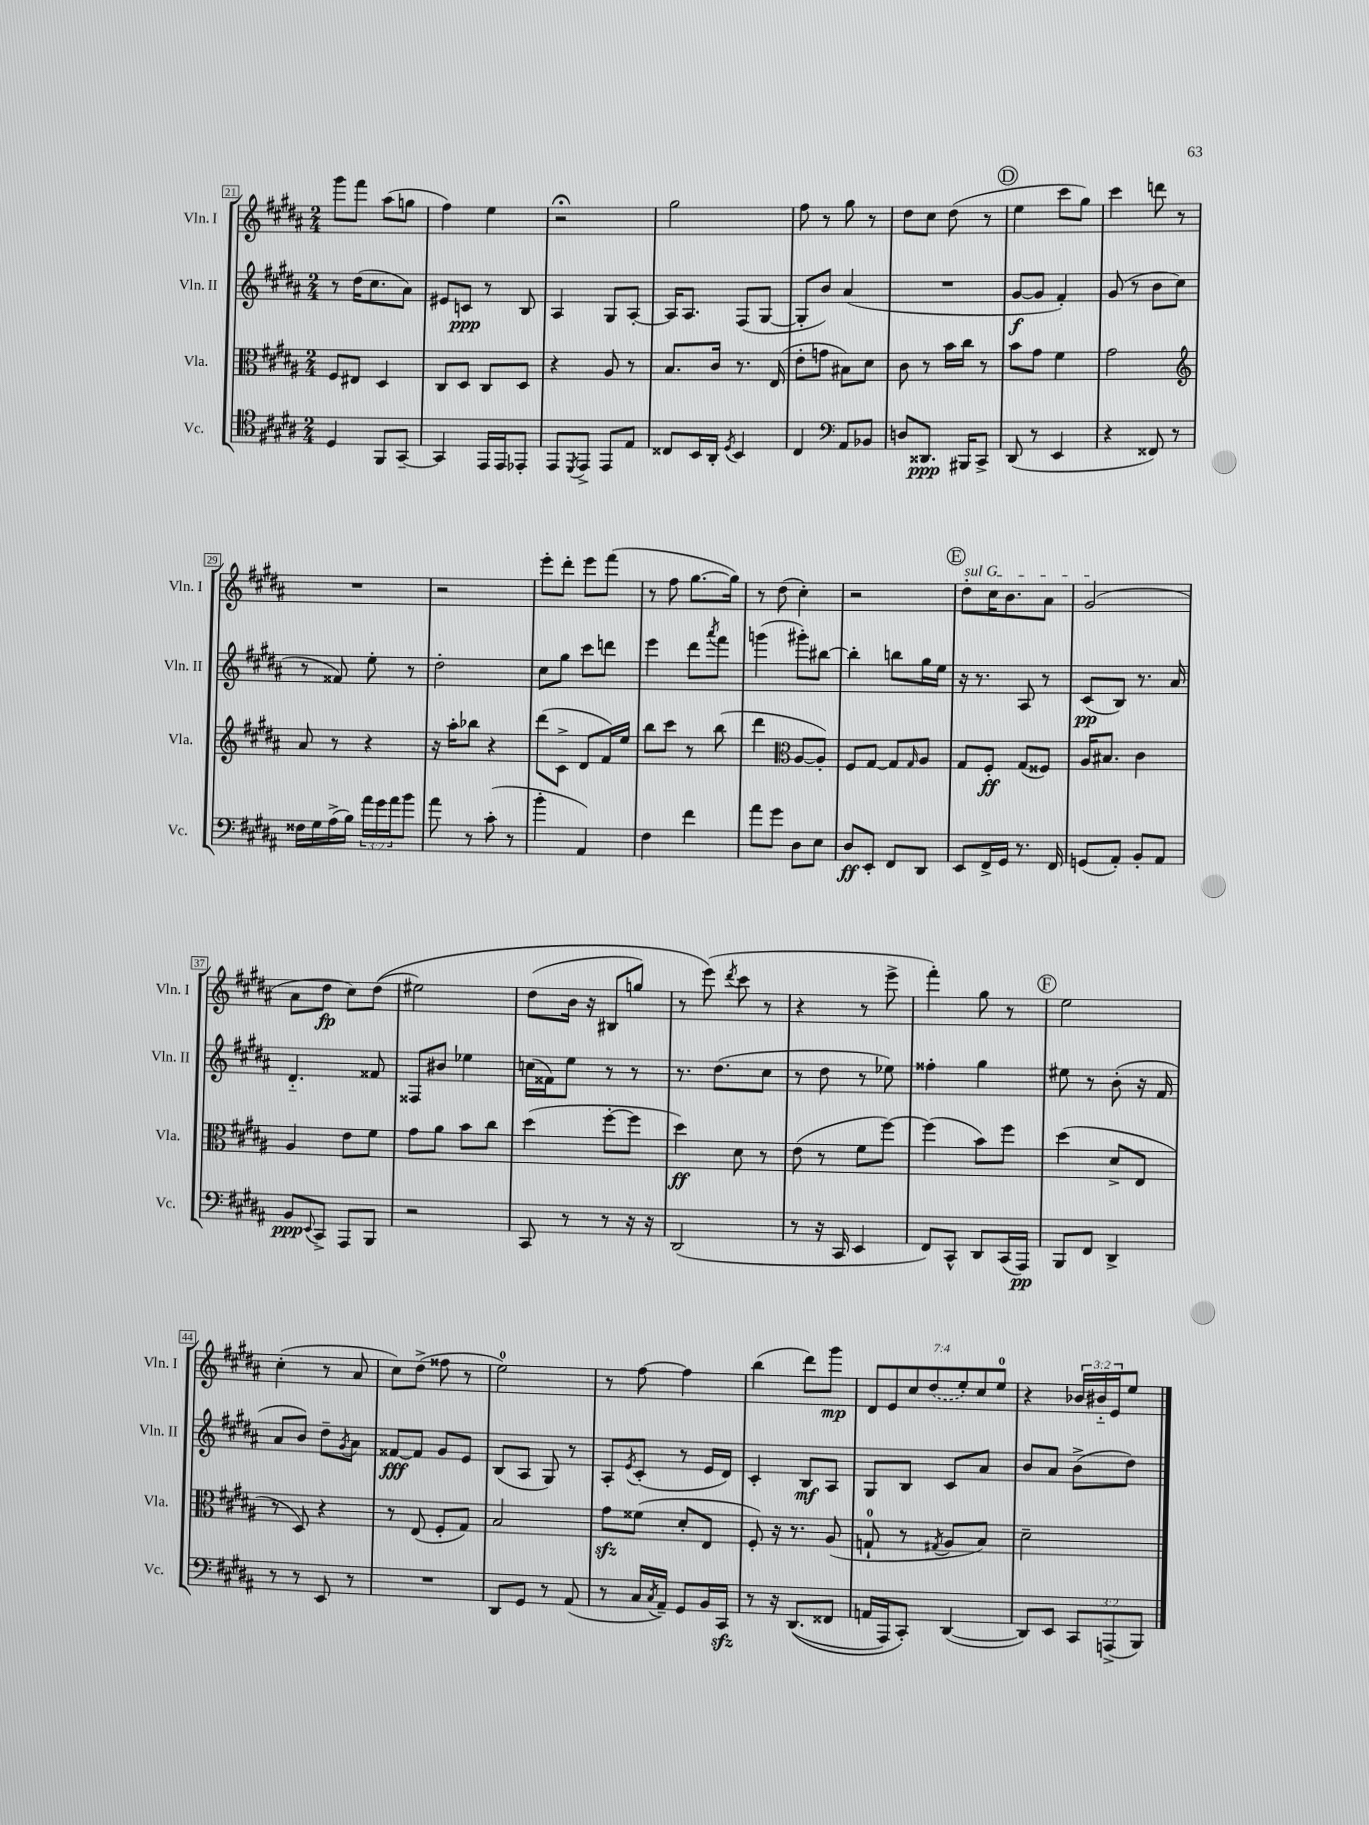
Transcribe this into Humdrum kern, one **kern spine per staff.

**kern	**kern	**kern	**kern
*staff4	*staff3	*staff2	*staff1
*clefC4	*clefC3	*clefG2	*clefG2
*k[f#c#g#d#a#]	*k[f#c#g#d#a#]	*k[f#c#g#d#a#]	*k[f#c#g#d#a#]
*M2/4	*M2/4	*M2/4	*M2/4
4D#	8F#	8r	8ggg#
.	8E#	(16dd#	8fff#
.	.	8.cc#	.
8FF#	4D#	.	(8aa#
[8GG#~	.	8a#)	8gg
=	=	=	=
4GG#]	8C#	8e#	4ff#)
.	8D#	8c	.
16EE	8C#	8r	4ee
16EE	.	.	.
8EE-'	8D#	8B	.
=	=	=	=
8EE	4r	4A#	2r;
8qDD#	.	.	.
8EE^	.	.	.
8EE	8A#	8G#	.
8E	8r	[8A#'	.
=	=	=	=
8C##	8.B	16A#]	2gg#
.	.	8.A#	.
16BB	.	.	.
16AA#'	16c#	.	.
8qD#	.	.	.
4BB	8.r	(8F#	.
.	.	[8G#	.
.	(16E	.	.
=	=	=	=
4C#	8e'	8G#']	8ff#
.	8g	8b)	8r
*clefF4	*	*	*
8AA#	8B#)	(4a#	8gg#
8BB-	8d#	.	8r
=	=	=	=
8D	8c#	2r	8dd#
8.DD##	8r	.	8cc#
.	16b	.	(8dd#
16BBB#	16cc#	.	.
8CC#^	8r	.	8r
=	=	=	=
(8DD#	8b	[8g#	4ee
8r	8g#	8g#]	.
4EE	4f#	4f#')	8ccc#
.	.	.	8gg#)
=	=	=	=
4r	2g#	(8g#	4ccc#
.	.	8r	.
8FF##)	.	8b	8ddd
8r	.	8cc#	8r
=	=	=	=
*	*clefG2	*	*
16F##	8a#	8r	2r
16G#	.	.	.
(16A#^	8r	8f##)	.
16B)	.	.	.
24a#	4r	8ee'	.
24g#	.	.	.
24a#	.	.	.
8b	.	8r	.
=	=	=	=
8a#	16r	2dd#'	2r
.	16aa#'	.	.
8r	8bb-	.	.
(8c#'	4r	.	.
8r	.	.	.
=	=	=	=
4b'	(8ddd#	8cc#	8eee'
.	8c#^	8gg#	8ddd#'
4AA#)	8d#	8ccc#	8eee
.	16f#)	8ddd	(8fff#
.	16ee	.	.
=	=	=	=
4F#	8bb	4eee	8r
.	8ccc#	.	8ff#
4f#	8r	8ddd#	[8.gg#
.	.	8qaaa#	.
.	(8bb	8fff#	.
.	.	.	16gg#])
=	=	=	=
8a#	4ddd#	(4ggg	8r
8g#	.	.	(8dd#
*	*clefC3	*	*
8D#	[8A#	8ggg#')	4cc#')
8E	8A#'])	[8bb#	.
=	=	=	=
8D#	8F#	4bb#']	2r
8EE'	[8G#	.	.
8FF#	8G#]	8bb	.
.	16qqG#	.	.
8DD#	8A#	16gg#	.
.	.	16ee	.
=	=	=	=
8EE	8G#	16r	8dd#'
.	.	8.r	.
16FF#^	8F#'	.	16cc#
16GG#	.	.	8.b
8.r	(8G#	8A#	.
.	8F##)	8r	8a#
16FF#	.	.	.
=	=	=	=
(8GG	16A#	(8c#	(2g#
.	8.B#	.	.
8AA#')	.	8B)	.
8BB'	4c#	8.r	.
8AA#	.	.	.
.	.	16a#	.
=	=	=	=
8BB	4A#	4.d#'~	8a#
8qqEE	.	.	.
8CC#^	.	.	8dd#
8AAA#	8e	.	8cc#)
8BBB	8f#	8f##	&((8dd#
=	=	=	=
2r	8g#	8F##	2ee#)
.	8a#	8b#	.
.	8b	4ee-	.
.	8cc#	.	.
=	=	=	=
8CC#	(4dd#	(16cc	(8dd#
.	.	16f##)	.
8r	.	8ee	16b
.	.	.	16r
8r	[8ff#'	8r	8B#
16r	8ff#]	8r	8gg)
16r	.	.	.
=	=	=	=
(2DD#	4dd#)	8.r	8r
.	.	.	(8eee&)
.	.	(8.dd#	.
.	.	.	8qddd#
.	8d#	.	8ccc#
.	8r	8cc#	8r
=	=	=	=
8r	(8e	8r	4r
16r	8r	8dd#	.
16CC#	.	.	.
4EE	8f#	8r	8r
.	[8ff#)	8ee-)	8eee^
=	=	=	=
8FF#)	(4ff#]	4ff##'	4fff#')
8CC#^^	.	.	.
8DD#	8b)	4gg#	8gg#
(16CC#	8ff#	.	8r
16AAA#)	.	.	.
=	=	=	=
8BBB	(4dd#	8ee#	2ee
8FF#	.	8r	.
4DD#^	8d#^	(8b'	.
.	8E	16r	.
.	.	16f#	.
=	=	=	=
8r	8r	8a#	(4cc#'
8r	8D#)	8b)	.
8EE	4r	8dd#~	8r
.	.	8qg#	.
8r	.	8a#	8a#
=	=	=	=
2r	8r	[8f##	8cc#)
.	(8E	8f##]	(8dd#^
.	8F#'	8g#	8ff##
.	8G#)	8e	8r
=	=	=	=
8DD#	2B	(8B	2ee)
8GG#	.	8A#	.
8r	.	8G#)	.
(8AA#	.	8r	.
=	=	=	=
8r	8g#	8A#'	8r
.	.	8qe	.
16C#	(8f##	(8c#'	[8ff#
8qC#	.	.	.
16AA#~)	.	.	.
8GG#	8d#'	8r	4ff#]
16BB	8E	16e	.
16CC#	.	16d#)	.
=	=	=	=
8r	8F#')	4c#'	(4bb
16r	16r	.	.
&((8.DD#	8.r	.	.
.	.	8B	8ddd#)
8FF##	(8A#	8A#	8ggg#
=	=	=	=
16AA	8G`	8G#	14d#
16AAA#)	.	.	.
.	.	.	14e
8CC#'&)	8r	8B	.
.	.	.	14cc#
.	.	.	(14dd#
.	8qG#	.	.
([4DD#	8A#	8c#	.
.	.	.	14ee')
.	.	.	14cc#
.	8B)	8a#	.
.	.	.	14ee
=	=	=	=
8DD#])	2d#~	8b	4r
8EE	.	8a#	.
12CC#	.	(8b^	24b-
.	.	.	24b#'~
(12AAA^	.	.	24e
.	.	8dd#)	8ee
12BBB)	.	.	.
==	==	==	==
*-	*-	*-	*-
